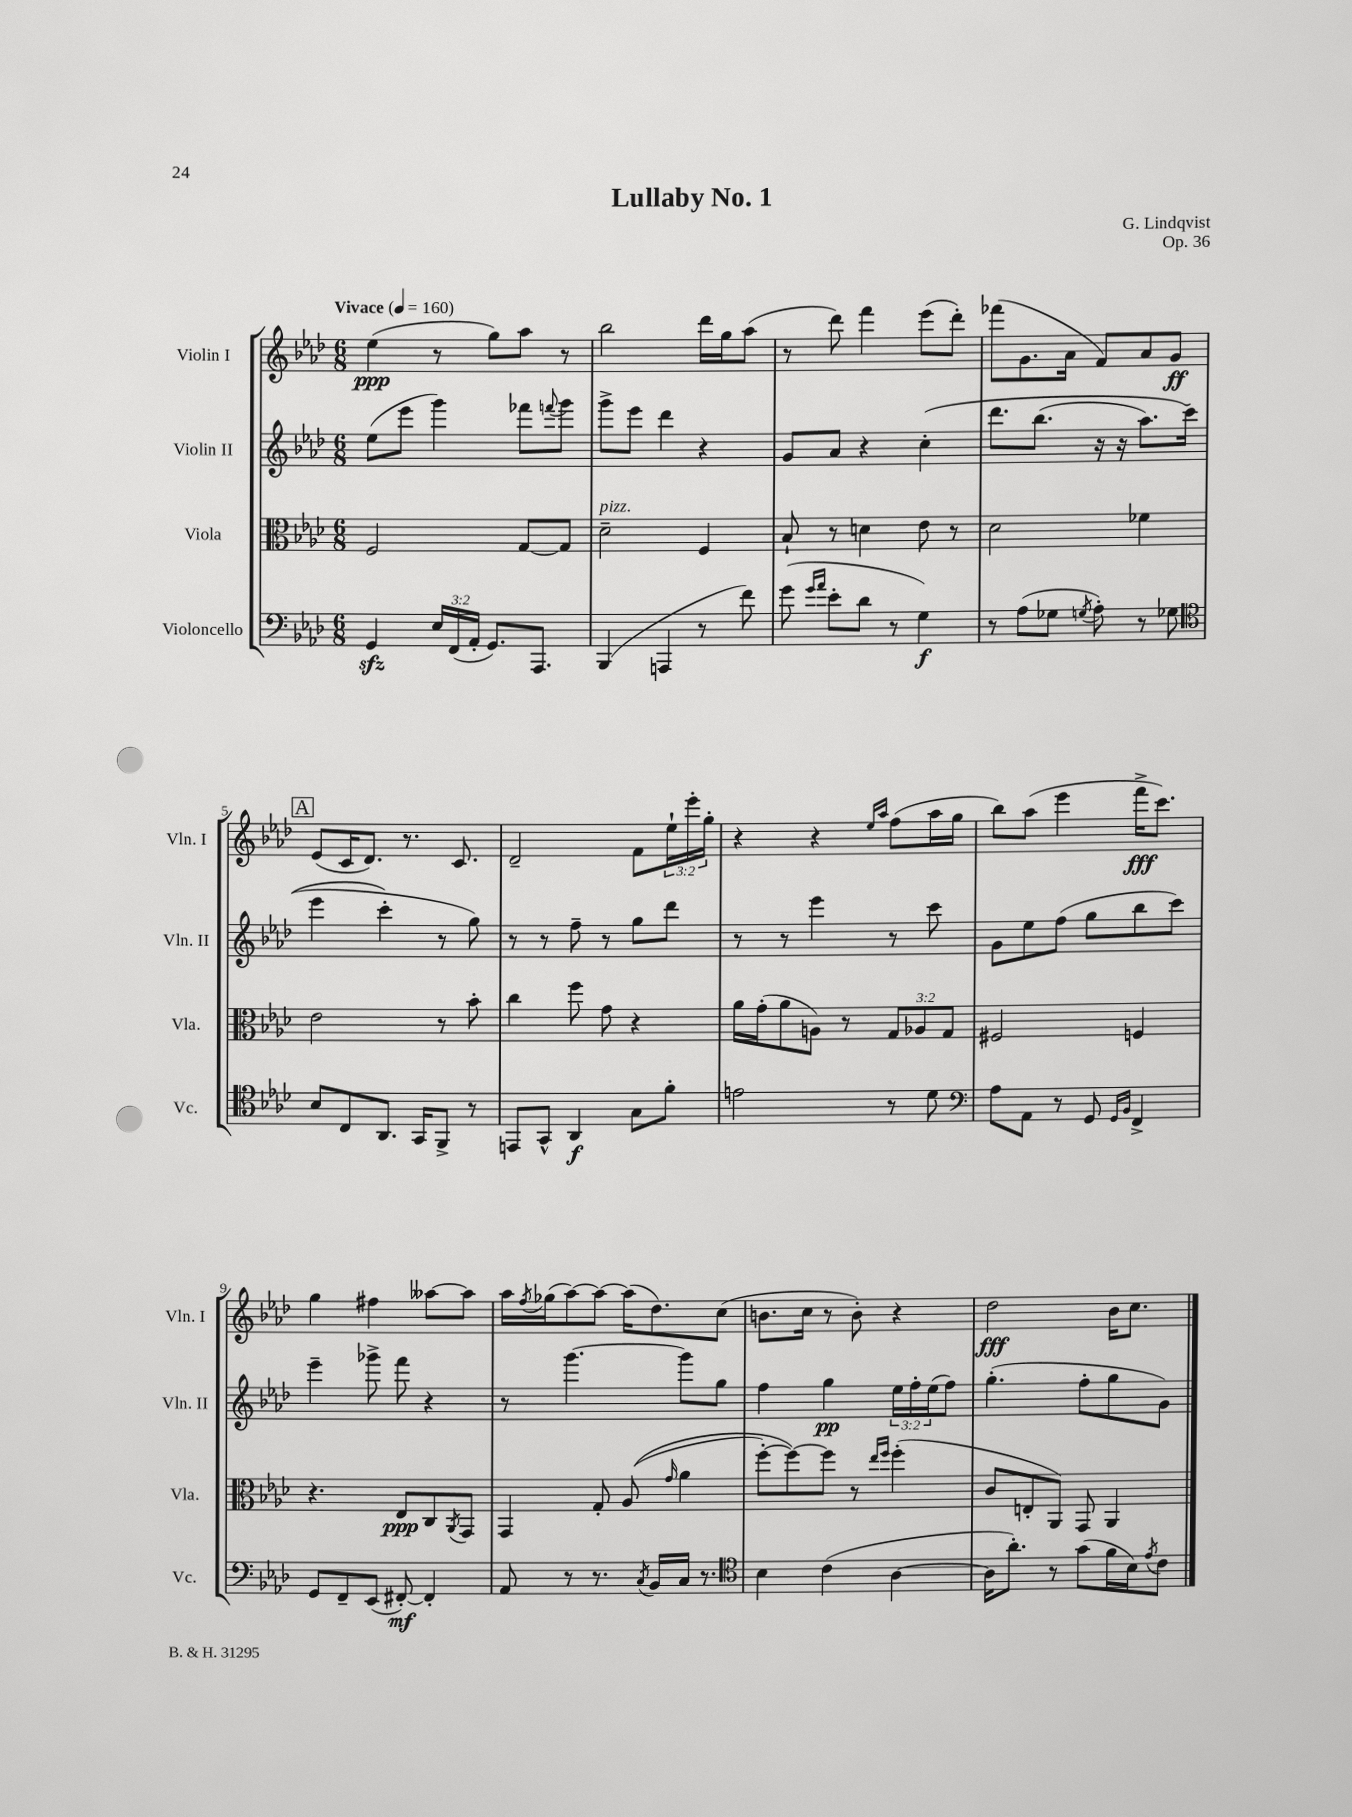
\header { title = "Lullaby No. 1" composer = "G. Lindqvist" opus = "Op. 36" }
<<
\new StaffGroup <<
\new Staff = "s0" \with { instrumentName = "Violin I" shortInstrumentName = "Vln. I" } {
    \clef treble \key aes \major \numericTimeSignature \time 6/8 \override Staff.TupletNumber.text = #tuplet-number::calc-fraction-text \tempo "Vivace" 4 = 160
    ees''4\ppp( r8 g''8) aes''8 r8 |
    bes''2 des'''16 g''16 aes''8( |
    r8 des'''8) f'''4 ees'''8( des'''8-.) |
    fes'''8( g'8. aes'16 f'8) aes'8 g'8\ff |
    \mark \markup { \box "A" } ees'8( c'16 des'8.) r8. c'8. |
    des'2-- f'8 \tuplet 3/2 { ees''16-! ees'''16-. g''16-. } |
    r4 r4 \grace { ees''16 aes''16 } f''8( aes''16 g''16 |
    bes''8) aes''8( ees'''4 f'''16->\fff c'''8.) |
    g''4 fis''4 aeses''8~ aeses''8 |
    aes''16 \acciaccatura { f''8 } ges''16( aes''8~) aes''8~ aes''16( des''8.) c''8( |
    b'8. c''16 r8 b'8-.) r4 |
    des''2\fff bes'16 c''8. \bar "|." |
}
\new Staff = "s1" \with { instrumentName = "Violin II" shortInstrumentName = "Vln. II" } {
    \clef treble \key aes \major \numericTimeSignature \time 6/8 \override Staff.TupletNumber.text = #tuplet-number::calc-fraction-text
    ees''8( ees'''8 g'''4) fes'''8 \appoggiatura { f'''8 } g'''8 |
    g'''8-> ees'''8 des'''4 r4 |
    g'8 aes'8 r4 c''4-.\( |
    des'''8. bes''8.( r16 r16 aes''8.) c'''16( |
    \mark \markup { \box "A" } ees'''4 c'''4-.\) r8 g''8) |
    r8 r8 f''8-- r8 g''8 des'''8 |
    r8 r8 ees'''4 r8 c'''8 |
    g'8 ees''8 f''8( g''8 bes''8 c'''8) |
    ees'''4-- ges'''8-> f'''8 r4 |
    r8 g'''4.~ g'''8 g''8 |
    f''4 g''4\pp \tuplet 3/2 { ees''16 f''16-. ees''16( } f''8) |
    g''4.-.( f''8-. g''8 g'8) \bar "|." |
}
\new Staff = "s2" \with { instrumentName = "Viola" shortInstrumentName = "Vla." } {
    \clef alto \key aes \major \numericTimeSignature \time 6/8 \override Staff.TupletNumber.text = #tuplet-number::calc-fraction-text
    f2 g8~ g8 |
    des'2--^\markup { \italic "pizz." } f4 |
    bes8-! r8 d'4 ees'8 r8 |
    des'2 fes'4 |
    \mark \markup { \box "A" } ees'2 r8 bes'8-. |
    c''4 f''8 g'8 r4 |
    aes'16 g'16-.( aes'8 a8) r8 \tuplet 3/2 { g8 aes8 g8 } |
    fis2 f4 |
    r4. ees8\ppp c8 \acciaccatura { aes,8 } g,8 |
    g,4 g8-. aes8(\( \grace { g'16 } aes'4 |
    f''8~-.) f''8~\) f''8 r8 \grace { ees''16 f''16 } f''4-.( |
    c'8 e8-. aes,8) g,8 aes,4 \bar "|." |
}
\new Staff = "s3" \with { instrumentName = "Violoncello" shortInstrumentName = "Vc." } {
    \clef bass \key aes \major \numericTimeSignature \time 6/8 \override Staff.TupletNumber.text = #tuplet-number::calc-fraction-text
    g,4\sfz \tuplet 3/2 { ees16 f,16( aes,16-. } g,8.) aes,,8. |
    bes,,4( a,,4 r8 f'8) |
    g'8( \grace { g'16 aes'16 } ees'8-. des'8 r8 g4\f) |
    r8 aes8( ges8 \acciaccatura { g8 } aes8-.) r8 ges8 |
    \mark \markup { \box "A" } \clef tenor bes8 c8 aes,8. g,16 f,8-> r8 |
    e,8 g,8-^ aes,4\f g8 f'8-. |
    e'2 r8 des'8 |
    \clef bass aes8 aes,8 r8 g,8 \grace { g,16 bes,16 } f,4-> |
    g,8 f,8-- ees,8( fis,8~-.\mf) fis,4-. |
    aes,8 r8 r8. \acciaccatura { c8 } bes,16 c16 r8. |
    \clef tenor bes4 c'4( aes4~ |
    aes16 aes'8.-.) r8 g'8( f'16 bes16) \acciaccatura { ees'8 } c'8 \bar "|." |
}
>>
>>
